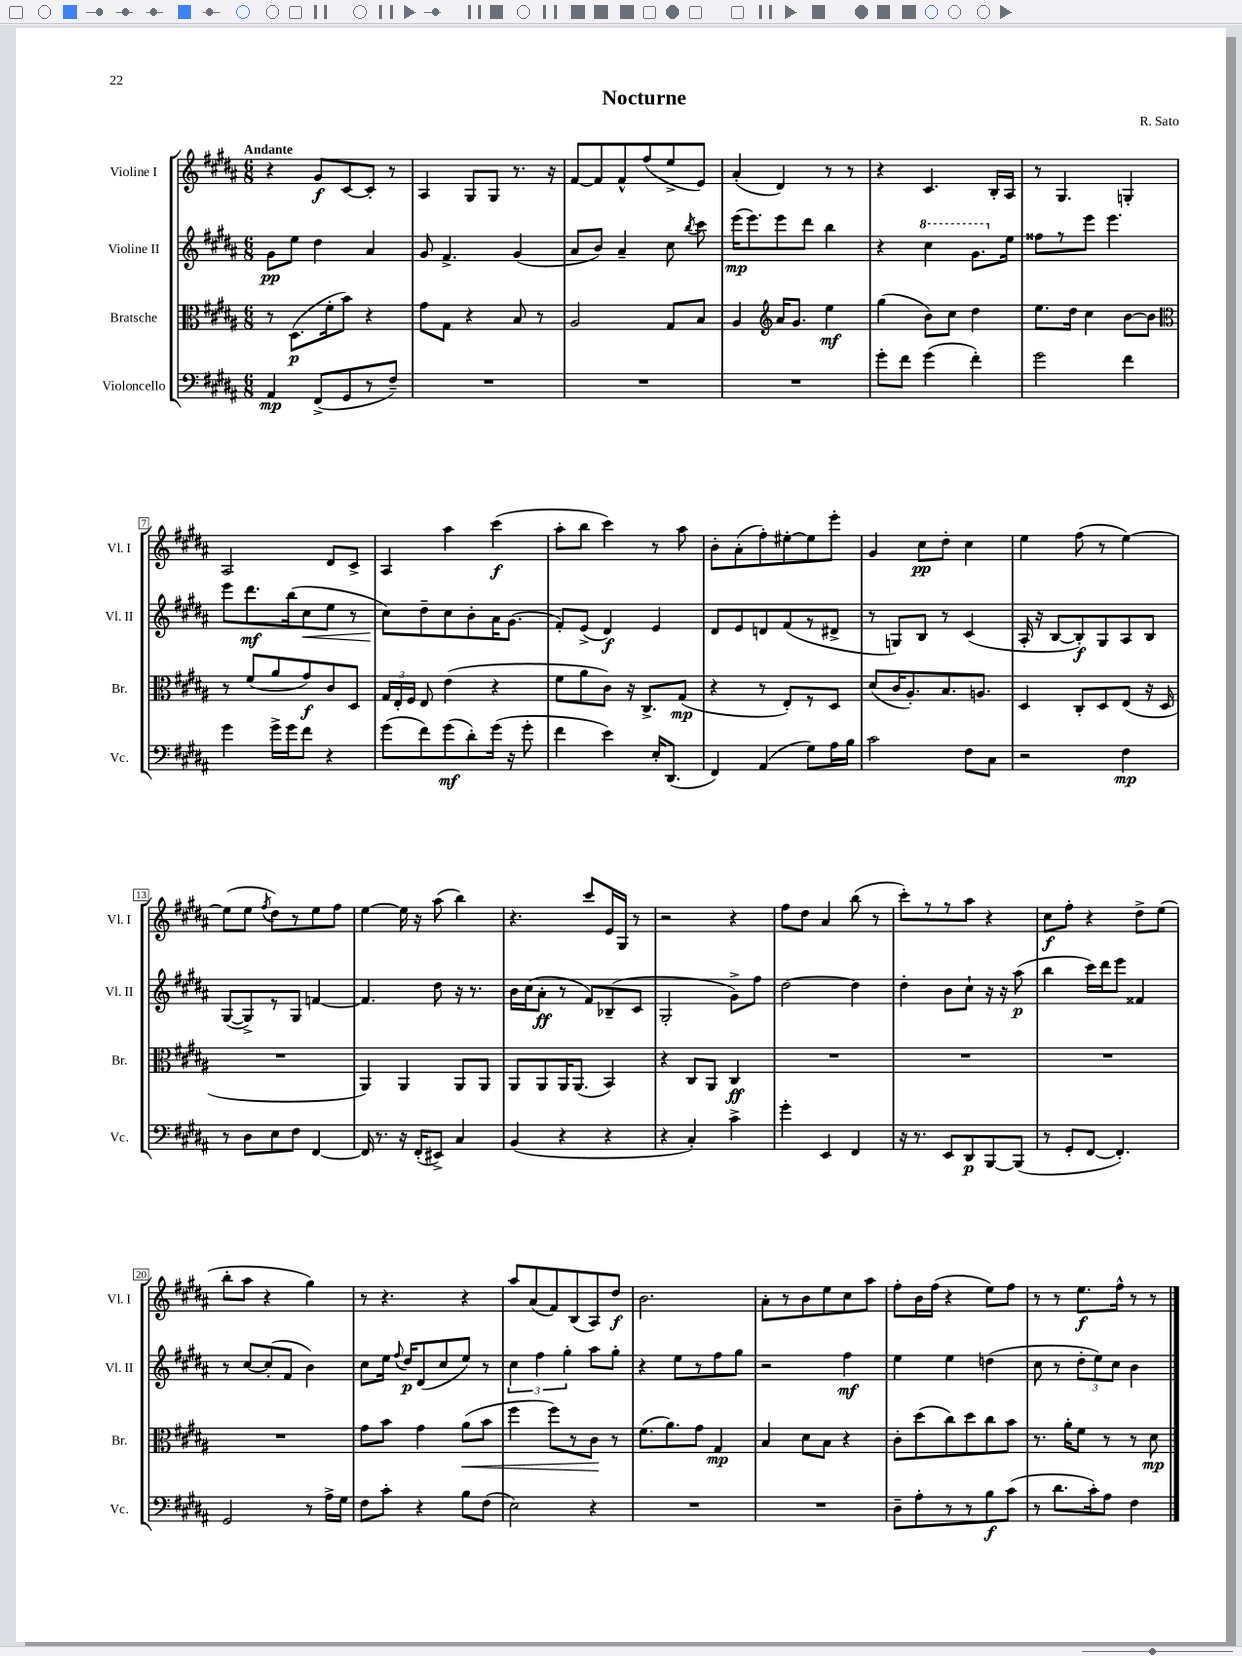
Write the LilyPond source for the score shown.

\header { title = "Nocturne" composer = "R. Sato" }
<<
\new StaffGroup <<
\new Staff = "s0" \with { instrumentName = "Violine I" shortInstrumentName = "Vl. I" } {
    \clef treble \key b \major \numericTimeSignature \time 6/8 \tempo "Andante"
    \autoBeamOff r4 gis'8[\f cis'8~ cis'8]-. r8 |
    ais4 gis8[ gis8] r8. r16 |
    fis'8[~ fis'8 fis'8-^ fis''8( e''8-> e'8]) |
    ais'4-.( dis'4) r8 r8 |
    r4 cis'4. b16[-. ais16] |
    r8 gis4. g4-. |
    ais2 dis'8[ cis'8]-> |
    ais4 ais''4 cis'''4\f( |
    ais''8[-. b''8] cis'''4) r8 ais''8 |
    b'8[-. ais'8-.( fis''8-.) eis''8~-. eis''8 e'''8]-. |
    gis'4 cis''8[\pp dis''8]-. cis''4 |
    e''4 fis''8( r8 e''4~) |
    e''8[( e''8] \acciaccatura { fis''8 } dis''8[) r8 e''8 fis''8] |
    e''4~ e''16 r16 ais''8( b''4) |
    r4. cis'''8[ e'16 gis16] r8 |
    r2 r4 |
    fis''8[ dis''8] ais'4 b''8( r8 |
    cis'''8[-.) r8 r8 ais''8] r4 |
    cis''8[\f fis''8]-. r4 dis''8[-> e''8]( |
    b''8[-. ais''8] r4 gis''4) |
    r8 r4. r4 |
    ais''8[ ais'8( fis'8) b8( ais8) dis''8]\f |
    b'2. |
    ais'8[-. r8 b'8 e''8 cis''8 ais''8] |
    fis''8[-. b'16 fis''16]( r4 e''8[) fis''8] |
    r8 r8 e''8.[\f fis''16]-^ r8 r8 \bar "|." |
}
\new Staff = "s1" \with { instrumentName = "Violine II" shortInstrumentName = "Vl. II" } {
    \clef treble \key b \major \numericTimeSignature \time 6/8
    \autoBeamOff gis'8[\pp e''8] dis''4 ais'4 |
    gis'8 fis'4.-> gis'4( |
    ais'8[ b'8]) ais'4-- cis''8 \acciaccatura { b''8 } cis'''8 |
    e'''16[\mp( e'''8.) e'''8 dis'''8] b''4 |
    r4 \ottava #1 cis'''4 gis''8.[ \ottava #0 e''16] |
    fisis''8[ r8 e'''8] e'''4. |
    e'''8[ dis'''8.\mf b''16( cis''8\< e''8] r8 |
    cis''8[\!) dis''8-- cis''8 b'8-. ais'16 gis'8.]( |
    fis'8[-.) e'8]->( dis'4\f) e'4 |
    dis'8[ e'8 d'8 fis'8( r8 dis'8]-> |
    r8 g8[) b8] r8 cis'4( |
    ais16-. r16 b8[~ b8-.\f) gis8 ais8 b8] |
    gis8[~( gis8->) r8 gis8] f'4~ |
    f'4. dis''8 r16 r8. |
    b'16[ cis''16( ais'8]-.\ff r8 fis'8[) bes8--( cis'8] |
    gis2-. gis'8[->) fis''8] |
    dis''2~ dis''4 |
    dis''4-. b'8[ cis''8]-! r16 r16 ais''8\p( |
    b''4 cis'''16[) dis'''16 e'''8] fisis'4 |
    r8 cis''8[~ cis''8-.( fis'8] b'4) |
    cis''8[ e''16] \appoggiatura { fis''8 } dis''16[\p dis'8( cis''8 e''8]) r8 |
    \tuplet 3/2 { cis''4 fis''4 gis''4-. } ais''8[ gis''8]-. |
    r4 e''8[ r8 fis''8 gis''8] |
    r2 fis''4\mf |
    e''4 e''4 d''4( |
    cis''8 r8 \tuplet 3/2 { dis''8[-. e''8) cis''8] } b'4 \bar "|." |
}
\new Staff = "s2" \with { instrumentName = "Bratsche" shortInstrumentName = "Br." } {
    \clef alto \key b \major \numericTimeSignature \time 6/8
    \autoBeamOff r8 dis8.[\p( fis'16-. b'8]) r4 |
    gis'8[ gis8] r4 b8 r8 |
    ais2 gis8[ b8] |
    ais4 \clef treble ais'16[ gis'8.] e''4\mf |
    gis''4( b'8[) cis''8] dis''4 |
    e''8.[ dis''16] cis''4 b'8[~ b'8] |
    \clef alto r8 fis'8[( ais'8 gis'8\f) cis'8 dis8] |
    \tuplet 3/2 { gis16[ e16-. fis16] } e8 e'4( r4 |
    fis'8[ ais'8 cis'8]) r16 cis8.[-> gis8]\mp( |
    r4 r8 e8[-.) r8 dis8] |
    dis'8[( cis'16 ais8.-.) b8. a8.] |
    dis4 cis8[-. dis8 e8]( r16 dis16 |
    R2. |
    ais,4) ais,4 ais,8[ ais,8] |
    ais,8[ ais,8 ais,16 ais,8.]( b,4) |
    r4 cis8[ ais,8] cis4\ff |
    R2. |
    R2. |
    R2. |
    R2. |
    gis'8[ b'8] gis'4 ais'8[\<( b'8] |
    fis''4 fis''8[) r8 cis'8]\! r8 |
    fis'8.[( ais'8.) gis'8] gis4\mp |
    b4 dis'8[ b8] r4 |
    cis'8[-. dis''8( cis''8) dis''8 cis''8 b'8] |
    r8. ais'16[-. fis'8] r8 r8 dis'8\mp \bar "|." |
}
\new Staff = "s3" \with { instrumentName = "Violoncello" shortInstrumentName = "Vc." } {
    \clef bass \key b \major \numericTimeSignature \time 6/8
    \autoBeamOff ais,4\mp fis,8[->( gis,8 r8 fis8]--) |
    R2. |
    R2. |
    R2. |
    gis'8[-. fis'8] gis'4( fis'4-.) |
    gis'2 fis'4 |
    gis'4 gis'16[-> gis'16 fis'8] r4 |
    gis'8[( fis'8) gis'8\mf( dis'8-.) gis'16]( r16 gis'8-. |
    fis'4 e'4) e16[-. dis,8.]( |
    fis,4) ais,4( gis8[) ais16 b16] |
    cis'2 fis8[ cis8] |
    r2 fis4\mp |
    r8 dis8[ e8 fis8] fis,4~ |
    fis,16 r8. r16 fis,16[-.( eis,8]->) cis4 |
    b,4( r4 r4 |
    r4 cis4-.) cis'4-> |
    gis'4-. e,4 fis,4 |
    r16 r8. e,8[ dis,8\p b,,8~ b,,8]( |
    r8 gis,8[-. fis,8]~ fis,4.-.) |
    gis,2 r8 ais16[-> gis16] |
    fis8[ cis'8]-. r4 b8[ fis8]( |
    e2) r4 |
    R2. |
    R2. |
    dis8[-- ais8-. r8 r8 b8\f cis'8]( |
    r8 dis'8.[ cis'16-.) ais8] fis4 \bar "|." |
}
>>
>>
\layout { \context { \Score \override BarNumber.stencil = #(make-stencil-boxer 0.1 0.3 ly:text-interface::print) } }
